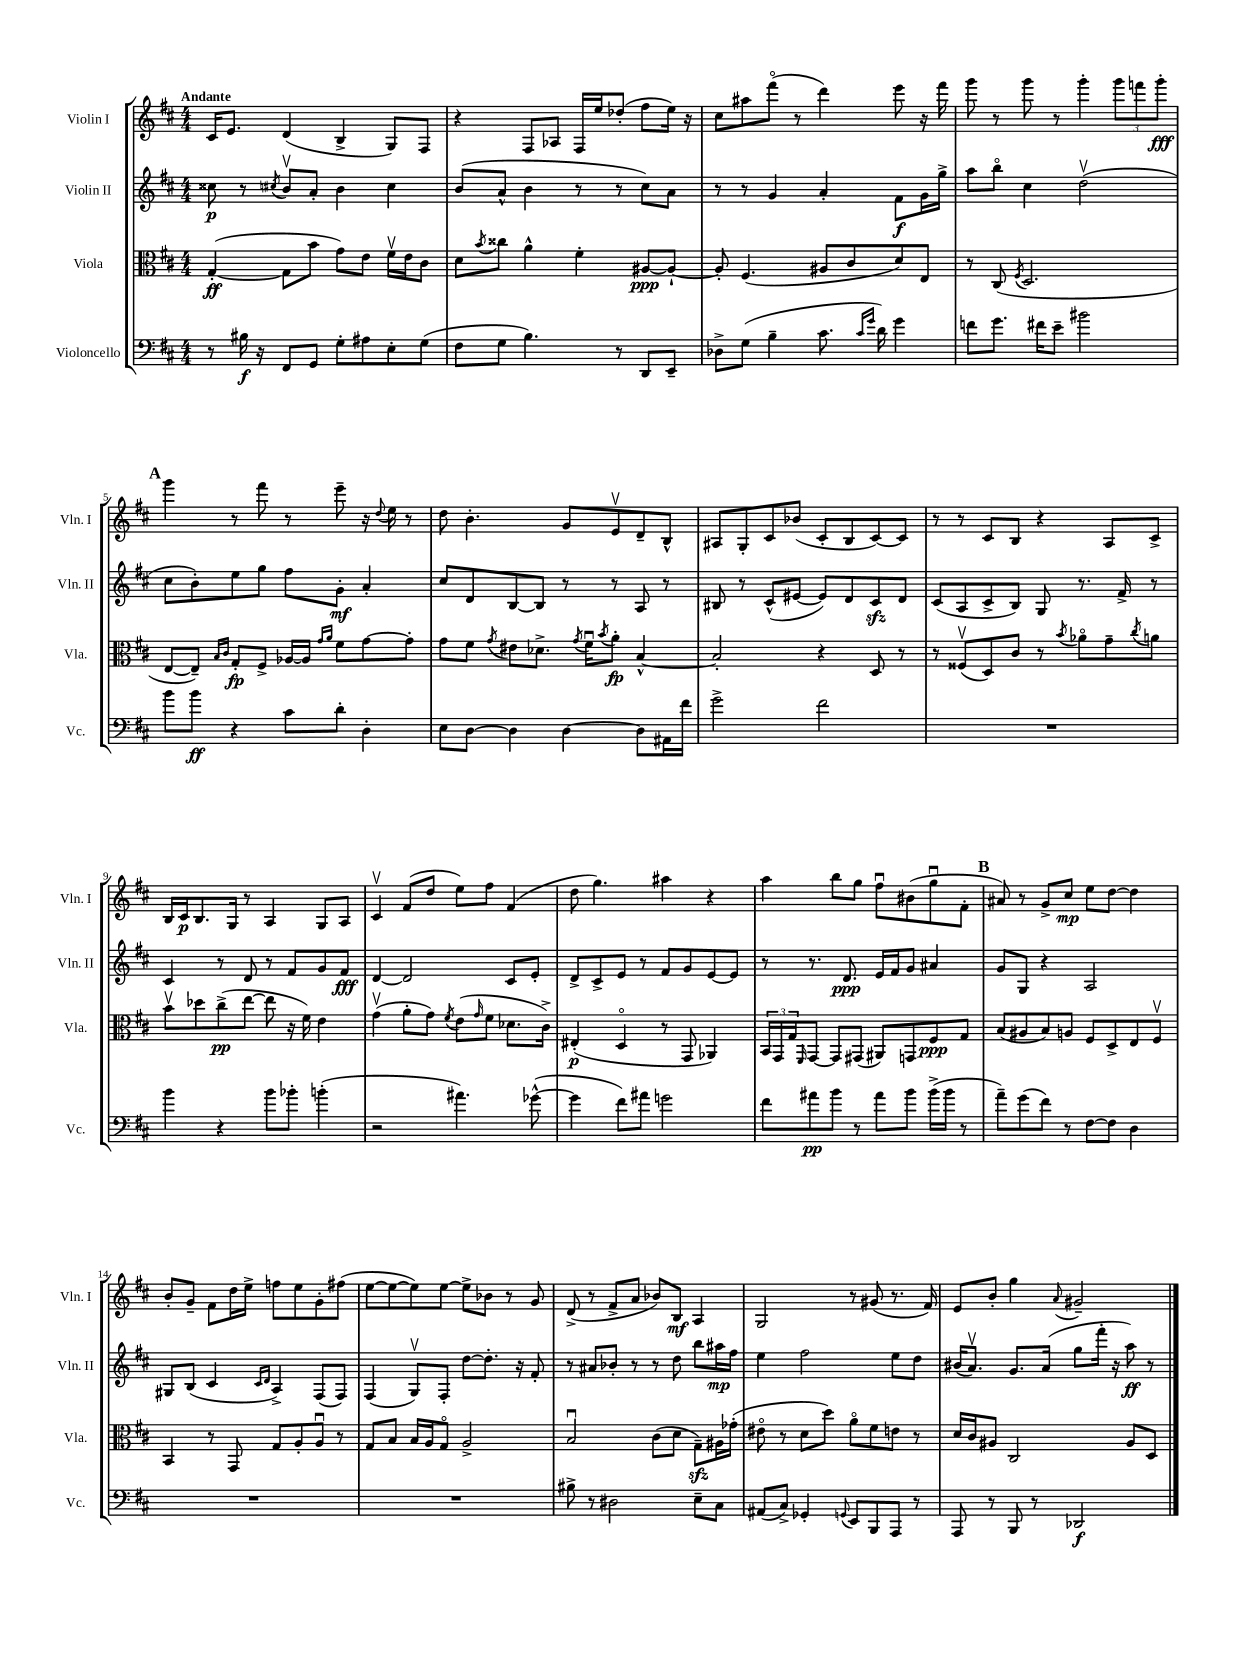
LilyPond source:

<<
\new StaffGroup <<
\new Staff = "s0" \with { instrumentName = "Violin I" shortInstrumentName = "Vln. I" } {
    \clef treble \key d \major \numericTimeSignature \time 4/4 \tempo "Andante"
    cis'16 e'8. d'4( b4-> g8) fis8 |
    r4 fis8 aes8 fis16 e''16 des''8-.( fis''8 e''16) r16 |
    cis''8 ais''8 fis'''8\flageolet( r8 d'''4) e'''8 r16 fis'''16 |
    g'''8 r8 g'''8 r8 g'''4-. \tuplet 3/2 { g'''8 f'''8 g'''8-.\fff } |
    \mark \markup { \bold "A" } g'''4 r8 fis'''8 r8 e'''8-- r16 \appoggiatura { d''8 } e''16 r8 |
    d''8 b'4.-. g'8 e'8\upbow d'8-- b8-^ |
    ais8 g8-. cis'8 bes'8( cis'8-. b8 cis'8~) cis'8 |
    r8 r8 cis'8 b8 r4 a8 cis'8-> |
    b16 cis'16\p b8. g16 r8 a4 g8 a8 |
    cis'4\upbow fis'8( d''8 e''8) fis''8 fis'4( |
    d''8 g''4.) ais''4 r4 |
    a''4 b''8 g''8 fis''8\downbow bis'8( g''8\downbow fis'8-. |
    \mark \markup { \bold "B" } ais'8) r8 g'8-> cis''8\mp e''8 d''8~ d''4 |
    b'8-. g'8-- fis'8 d''16 e''16-> f''8 e''8 g'8-. fis''8( |
    e''8~ e''8~ e''8) e''8~ e''8-> bes'8 r8 g'8 |
    d'8->( r8 fis'8-> a'8 bes'8) b8\mf a4 |
    g2 r8 gis'8( r8. fis'16) |
    e'8 b'8-. g''4 \appoggiatura { a'8 } gis'2-- \bar "|." |
}
\new Staff = "s1" \with { instrumentName = "Violin II" shortInstrumentName = "Vln. II" } {
    \clef treble \key d \major \numericTimeSignature \time 4/4
    cisis''8\p r8 \acciaccatura { cis''8 } b'8\upbow a'8-. b'4 cis''4 |
    b'8( a'8-^ b'4 r8 r8 cis''8) a'8 |
    r8 r8 g'4 a'4-. fis'8\f g'16 g''16-> |
    a''8 b''8\flageolet cis''4 d''2\upbow( |
    \mark \markup { \bold "A" } cis''8 b'8-.) e''8 g''8 fis''8 g'8-.\mf a'4-. |
    cis''8 d'8 b8~ b8 r8 r8 a8 r8 |
    bis8 r8 cis'8-^( eis'8~ eis'8) d'8 cis'8\sfz d'8 |
    cis'8( a8 cis'8-> b8) g8 r8. fis'16-> r8 |
    cis'4 r8 d'8 r8 fis'8 g'8 fis'8\fff |
    d'4~ d'2 cis'8 e'8-. |
    d'8-> cis'8-> e'8 r8 fis'8 g'8 e'8~ e'8 |
    r8 r8. d'8.\ppp e'16 fis'16 g'8 ais'4 |
    \mark \markup { \bold "B" } g'8 g8 r4 a2 |
    gis8 b8( cis'4 \grace { cis'16 d'16 } a4->) fis8( fis8) |
    fis4( g8\upbow) fis8-. d''8~ d''8.-. r16 fis'8-. |
    r8 ais'8 bes'8-. r8 r8 d''8 b''8 ais''16\mp fis''16 |
    e''4 fis''2 e''8 d''8 |
    bis'16( a'8.\upbow) g'8. a'16( g''8 fis'''16-. r16 a''8\ff) r8 \bar "|." |
}
\new Staff = "s2" \with { instrumentName = "Viola" shortInstrumentName = "Vla." } {
    \clef alto \key d \major \numericTimeSignature \time 4/4
    g4~-.\ff( g8 b'8 g'8) e'8 fis'16\upbow e'16 cis'8 |
    d'8 \acciaccatura { b'8 } cisis''8 a'4-^ fis'4-. ais8~\ppp ais8~-! |
    ais8-. fis4.( ais8 cis'8 d'8) e8 |
    r8 cis8( \acciaccatura { fis8 } d2. |
    \mark \markup { \bold "A" } e8~ e8--) \grace { b16 cis'16 } g8-.\fp fis8-> aes16~ aes16 \grace { g'16 a'16 } fis'8 g'8~ g'8-. |
    g'8 fis'8 \acciaccatura { g'8 } eis'8 des'8.-> \acciaccatura { g'8 } fis'16\downbow \acciaccatura { b'8 } a'8-.\fp b4~-^ |
    b2-. r4 d8 r8 |
    r8 fisis8\upbow( d8) cis'8 r8 \acciaccatura { b'8 } aes'8\flageolet g'8-- \acciaccatura { cis''8 } a'8 |
    b'8\upbow des''8 cis''8->\pp( e''8~ e''8 r16 fis'16) e'4 |
    g'4\upbow( a'8-. g'8) \acciaccatura { fis'8 } e'8( \grace { g'16 } fis'8 des'8. cis'16->) |
    eis4-.\p( d4\flageolet r8 g,8 aes,4) |
    \tuplet 3/2 { b,16 g,16 g16 } \grace { fis,16 } g,8~ g,8 gis,8( ais,8) g,8 fis8\ppp g8 |
    \mark \markup { \bold "B" } b8( ais8 b8) a8 fis8 d8-> e8 fis8\upbow |
    b,4 r8 g,8 g8 a8-. a8\downbow r8 |
    g8 b8 b16 a16 g8\flageolet a2-> |
    b2\downbow cis'8( d'8 g8--\sfz) ais16 ges'16-.( |
    eis'8\flageolet r8 d'8 d''8) a'8\flageolet fis'8 e'8 r8 |
    d'16 cis'16 ais8 cis2 ais8 d8 \bar "|." |
}
\new Staff = "s3" \with { instrumentName = "Violoncello" shortInstrumentName = "Vc." } {
    \clef bass \key d \major \numericTimeSignature \time 4/4
    r8 bis16\f r16 fis,8 g,8 g8-. ais8 e8-. g8( |
    fis8 g8 b4.) r8 d,8 e,8-- |
    des8-> g8( b4-- cis'8. \grace { cis'16 g'16 } d'16) g'4 |
    f'8 g'8. fis'16 e'8-- bis'2 |
    \mark \markup { \bold "A" } b'8 b'8\ff r4 cis'8 d'8-. d4-. |
    e8 d8~ d4 d4~ d8 ais,16 fis'16 |
    g'2-> fis'2 |
    R1 |
    b'4 r4 b'8 bes'8-. b'4-.( |
    r2 ais'4.) ges'8~-^( |
    ges'4 fis'8) ais'8 g'2 |
    fis'8 ais'8\pp b'8 r8 ais'8 b'8 b'16->( b'16 r8 |
    \mark \markup { \bold "B" } a'8--) g'8( fis'8) r8 fis8~ fis8 d4 |
    R1 |
    R1 |
    bis8-> r8 dis2 e8-- cis8 |
    ais,8( cis8->) ges,4-. \appoggiatura { g,8 } e,8 b,,8 a,,8 r8 |
    a,,8 r8 b,,8 r8 des,2\f \bar "|." |
}
>>
>>
